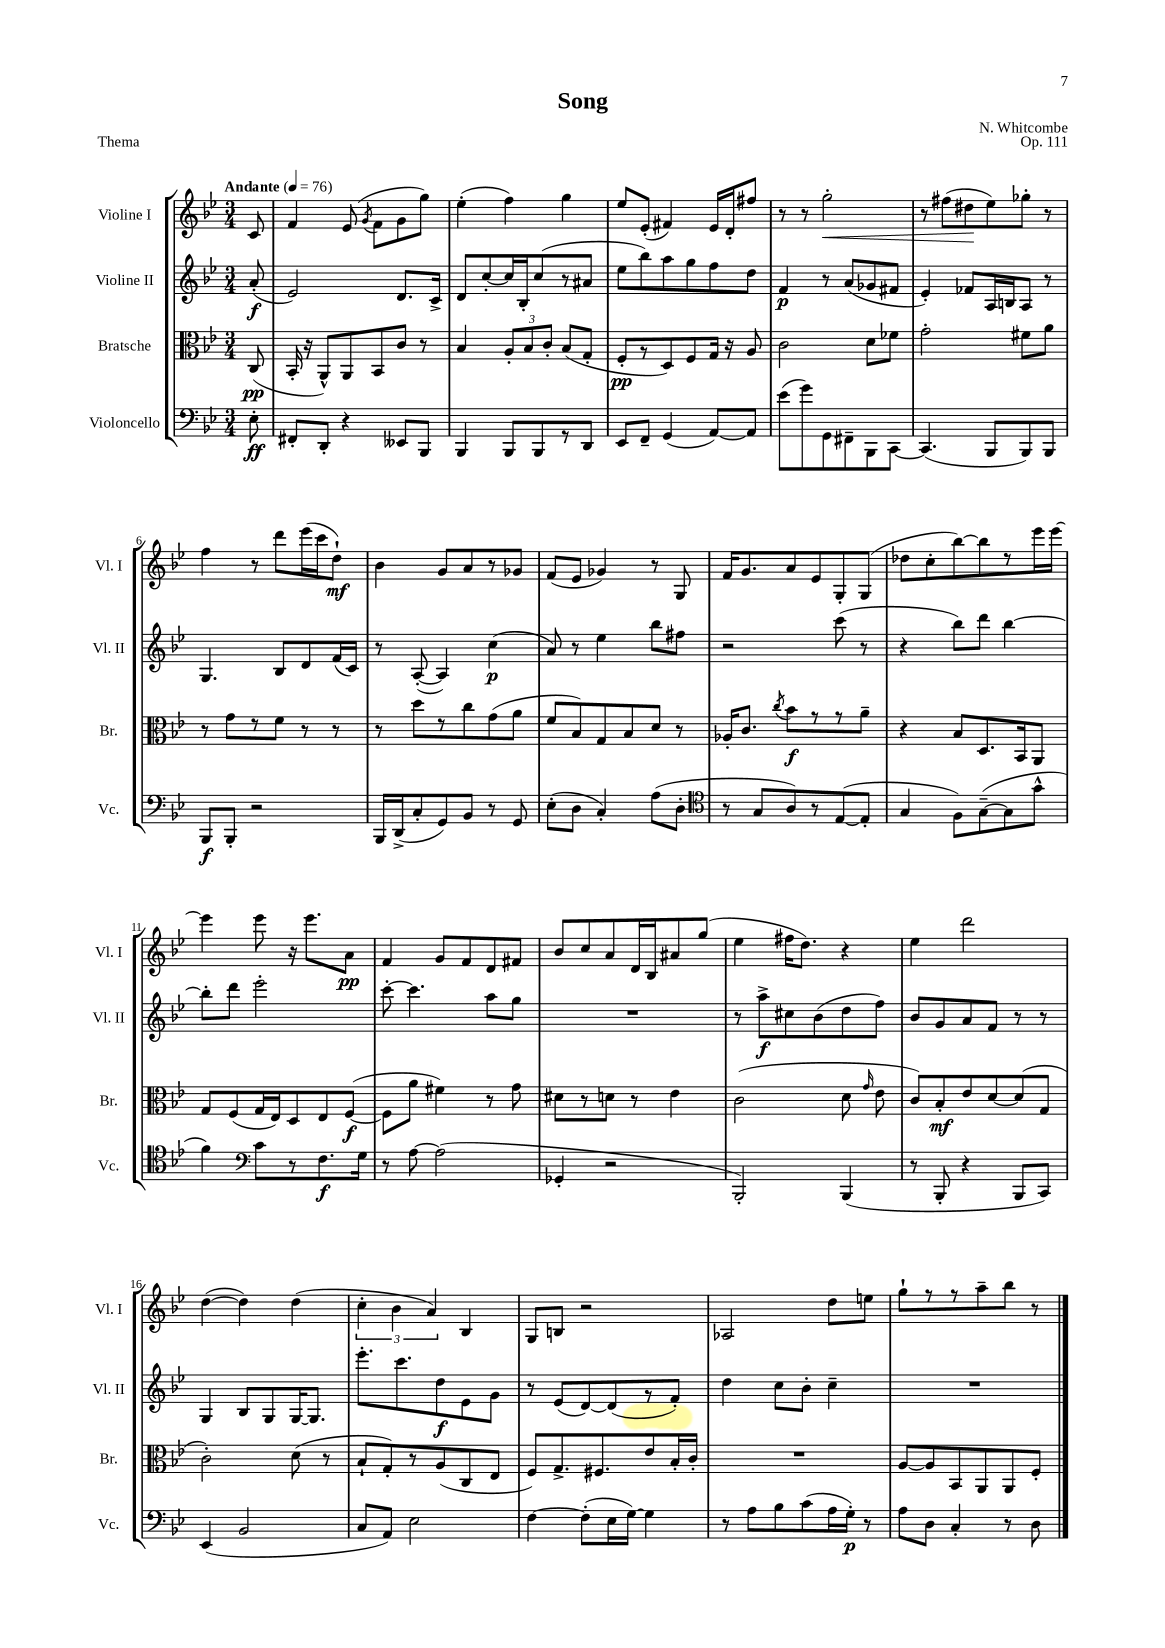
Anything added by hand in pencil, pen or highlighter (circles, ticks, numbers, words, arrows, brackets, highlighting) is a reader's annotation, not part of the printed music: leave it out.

**kern	**kern	**kern	**kern
*staff4	*staff3	*staff2	*staff1
*clefF4	*clefC3	*clefG2	*clefG2
*k[b-e-]	*k[b-e-]	*k[b-e-]	*k[b-e-]
*M3/4	*M3/4	*M3/4	*M3/4
*MM76	*MM76	*MM76	*MM76
8E-'	(8C	(8a'	8c
=	=	=	=
8FF#'	16BB-'	2e-)	4f
.	16r	.	.
8DD'	8AA^^)	.	.
4r	8AA	.	(8e-
.	.	.	8qg
.	8BB-	.	8f
8EE--	8c	8.d	8g
8BBB-	8r	.	8gg)
.	.	16c^	.
=	=	=	=
4BBB-	4B-	8d	(4ee-'
.	.	[8cc'	.
8BBB-	12A'	16cc]	4ff)
.	.	16B-'	.
.	12B-	.	.
8BBB-	.	(8cc	.
.	12c'	.	.
8r	(8B-	8r	4gg
8DD	8G'	8a#	.
=	=	=	=
8EE-	8F'	8ee-	8ee-
8FF~	8r	8bb-)	(8e-'
(4GG	8D)	8aa	4f#)
.	8F	8gg	.
[8AA)	16G	8ff	16e-
.	16r	.	16d'
8AA]	8A	8dd	8ff#
=	=	=	=
(8e-	2c	4f	8r
8g)	.	.	8r
8GG	.	8r	2gg'
8FF#~	.	(8a	.
8BBB-	8d	8g-	.
[8CC	8f-	8f#	.
=	=	=	=
(4.CC]	2g'	4e-')	8r
.	.	.	(8ff#
.	.	8f-	8dd#
8BBB-	.	16A	8ee-)
.	.	16B	.
8BBB-)	8f#	8A	8gg-'
8BBB-	8a	8r	8r
=	=	=	=
8BBB-	8r	4.G	4ff
8BBB-'	8g	.	.
2r	8r	.	8r
.	8f	8B-	8ddd
.	8r	8d	(16eee-
.	.	.	16ccc
.	8r	(16f	8dd`)
.	.	16c)	.
=	=	=	=
16BBB-	8r	8r	4b-
(16DD^	.	.	.
8C'	8dd	([8A'	.
8GG)	8r	4A])	8g
8BB-	8cc	.	8a
8r	(8g	(4cc	8r
8GG	8a	.	8g-
=	=	=	=
(8E-'	8f	8a)	(8f
8D	8B-)	8r	8e-
4C')	8G	4ee-	4g-)
.	8B-	.	.
(8A	8d	8bb-	8r
8D'	8r	8ff#	8G
=	=	=	=
*clefC4	*	*	*
8r	16A-'	2r	16f
.	8.c	.	8.g
8G	.	.	.
.	8qcc	.	.
8A)	8b-	.	8a
8r	8r	.	8e-
([8E-	8r	(8ccc	8G'
8E-']	8a~	8r	(8G
=	=	=	=
4G	4r	4r	8dd-
.	.	.	8cc'
8F)	8B-	8bb-)	[8bb-)
([8G~	8.D	8ddd	8bb-]
8G]	.	[4bb-	8r
.	16BB-	.	.
8g^^	8AA	.	16eee-
.	.	.	[16eee-
=	=	=	=
4f)	8G	8bb-']	4eee-]
.	(8F	8ddd	.
*clefF4	*	*	*
8c	16G	2eee-'	8eee-
.	16E-)	.	.
8r	8D	.	16r
.	.	.	8.eee-
8.F	8E-	.	.
.	([8F	.	8a
16G	.	.	.
=	=	=	=
8r	8F]	[8ccc'	4f
[8A	8a	4.ccc]	.
(2A]	4f#)	.	8g
.	.	.	8f
.	8r	8aa	8d
.	8g	8gg	8f#
=	=	=	=
4GG-'	8d#	2.r	8b-
.	8r	.	8cc
2r	8d	.	8a
.	8r	.	16d
.	.	.	16B-
.	4e-	.	8a#
.	.	.	(8gg
=	=	=	=
2BBB-')	(2c	8r	4ee-
.	.	8aa^	.
.	.	8cc#	16ff#
.	.	.	8.dd)
.	.	(8b-	.
(4BBB-	8d	8dd	4r
.	16qqg	.	.
.	8e-	8ff)	.
=	=	=	=
8r	8c)	8b-	4ee-
8BBB-'	8B-'	8g	.
4r	8e-	8a	2ddd
.	[8d	8f	.
8BBB-	(8d]	8r	.
8CC)	8G	8r	.
=	=	=	=
(4EE-	2c')	4G	([4dd
2BB-	.	8B-	4dd])
.	.	8G	.
.	(8d	[16G	(4dd
.	.	8.G]	.
.	8r	.	.
=	=	=	=
8C	8B-`	8.eee-'	6cc'
8AA)	8G')	.	.
.	.	.	6b-
.	.	8.ccc	.
2E-	8r	.	.
.	.	.	6a)
.	(8A	8dd	.
.	8C	8e-	4B-
.	8E-	8g	.
=	=	=	=
[4F	8F)	8r	8G
.	8.G^	(8e-	8B
(8F']	.	[8d)	2r
.	8.F#	.	.
16E-	.	(8d]	.
[16G)	.	.	.
4G]	8e-	8r	.
.	16B-'	8f')	.
.	16c'	.	.
=	=	=	=
8r	2.r	4dd	2A-
8A	.	.	.
8B-	.	8cc	.
(8c	.	8b-'	.
16A	.	4cc~	8dd
16G')	.	.	.
8r	.	.	8ee
=	=	=	=
8A	[8A	2.r	8gg`
8D	8A]	.	8r
4C'	8BB-	.	8r
.	8AA	.	8aa~
8r	8AA	.	8bb-
8D	8F'	.	8r
==	==	==	==
*-	*-	*-	*-
